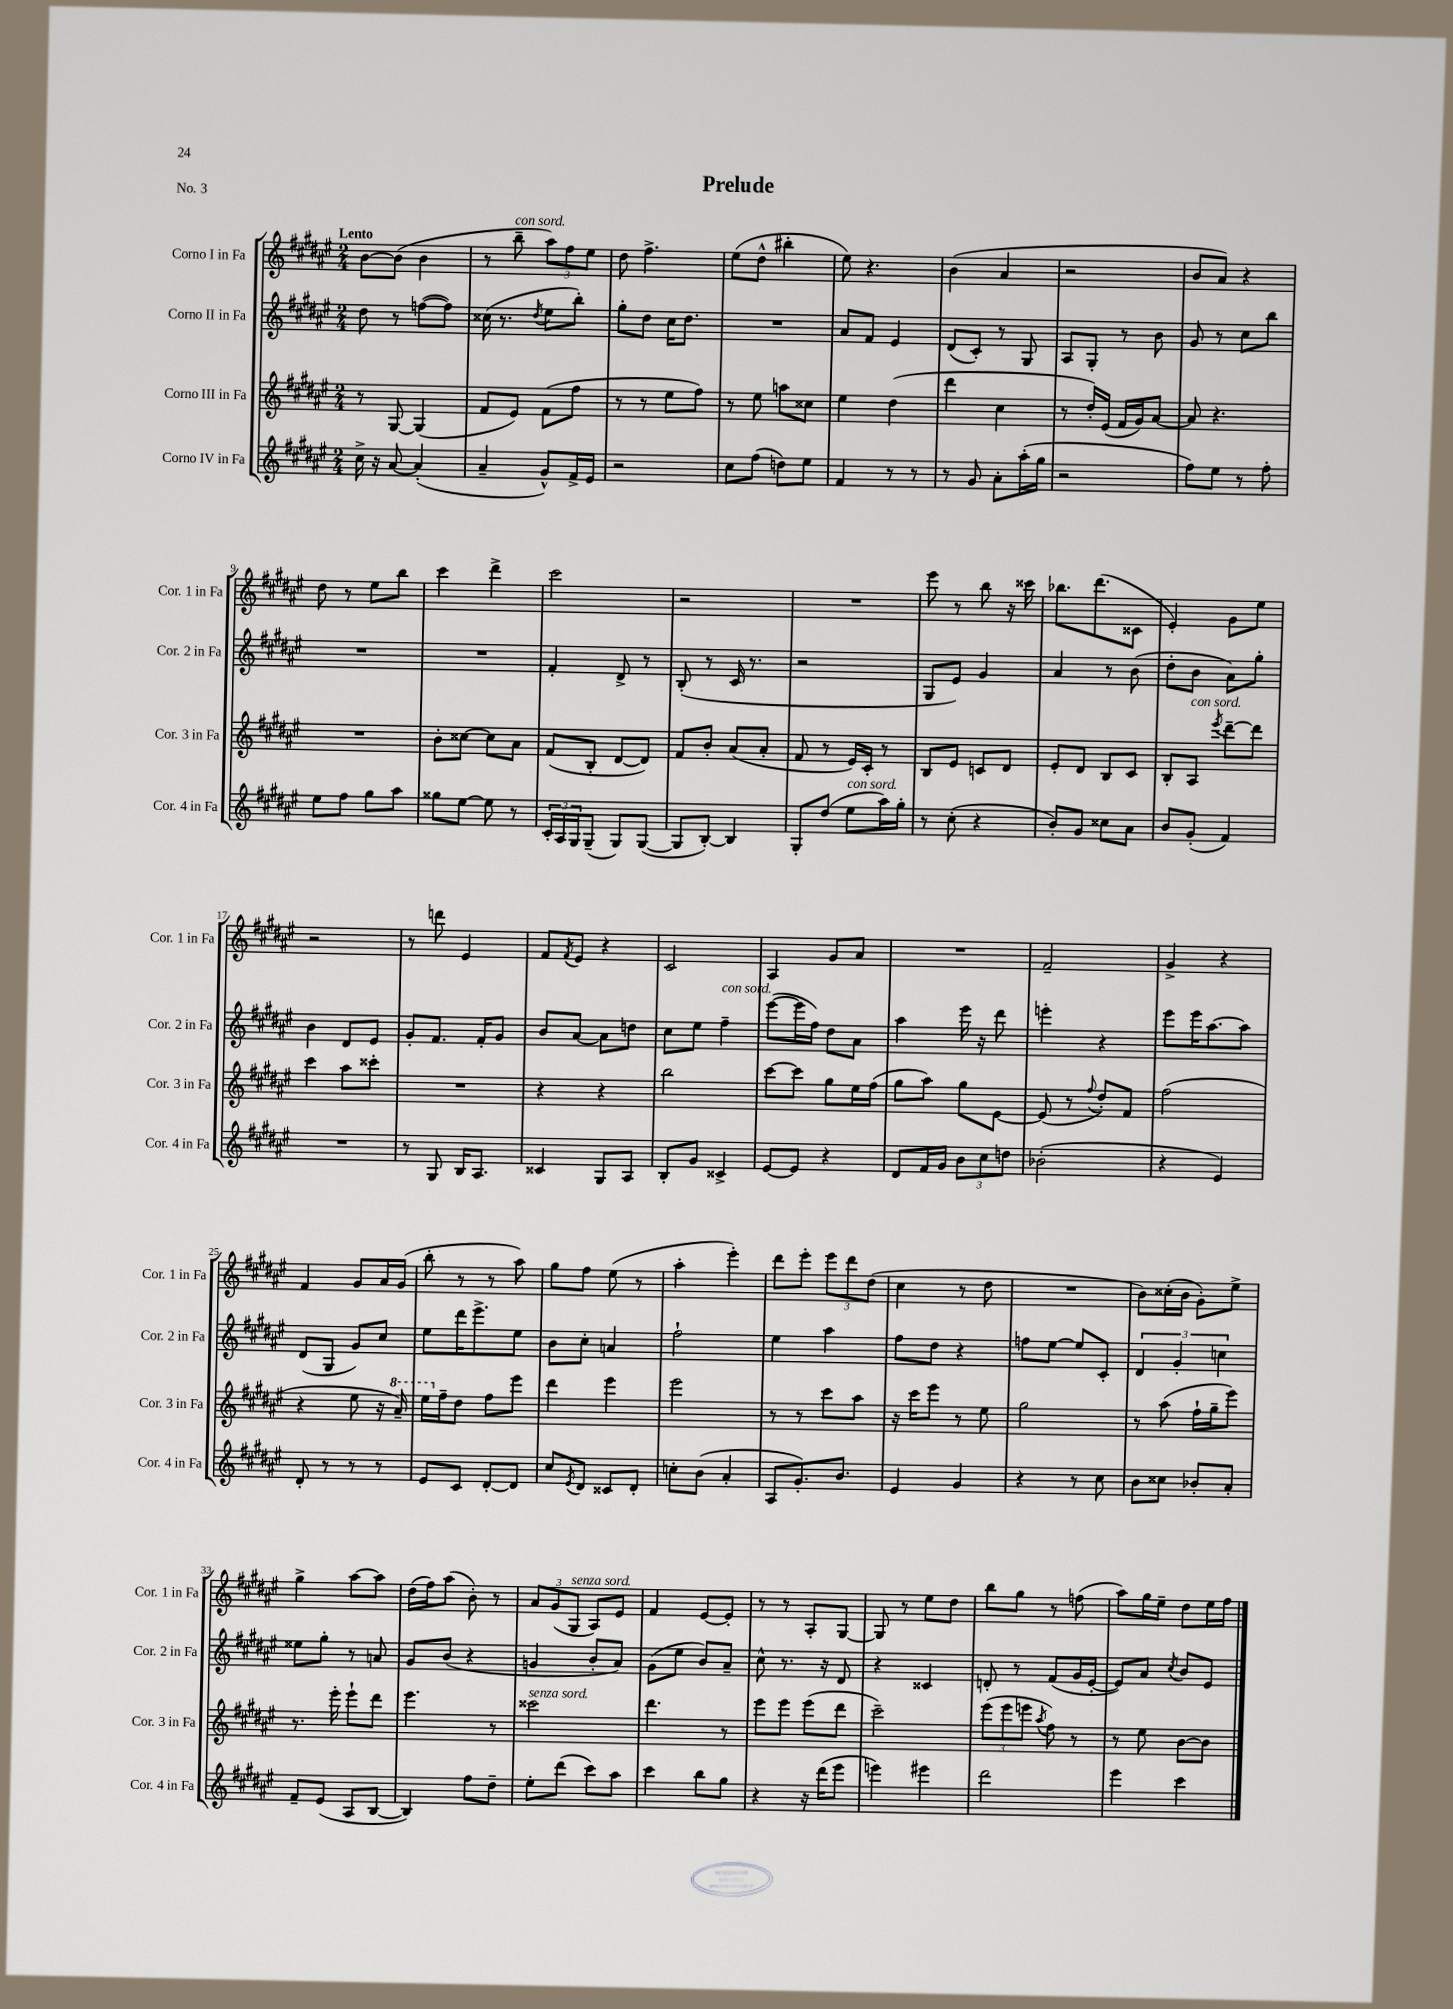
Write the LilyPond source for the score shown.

\header { title = "Prelude" piece = "No. 3" }
<<
\new StaffGroup <<
\new Staff = "s0" \with { instrumentName = "Corno I in Fa" shortInstrumentName = "Cor. 1 in Fa" } {
    \clef treble \key fis \major \numericTimeSignature \time 2/4 \tempo "Lento"
    b'8~ b'8( b'4 |
    r8 b''8--^\markup { \italic "con sord." } \tuplet 3/2 { ais''8) fis''8 eis''8 } |
    dis''8 fis''4.-> |
    eis''8( dis''8-^ bis''4-. |
    eis''8) r4. |
    b'4( ais'4 |
    r2 |
    b'8 ais'8) r4 |
    dis''8 r8 eis''8 b''8 |
    cis'''4 dis'''4-> |
    cis'''2 |
    r2 |
    R2 |
    eis'''8 r8 b''8 r16 cisis'''16 |
    bes''8. dis'''8.( cisis'8 |
    eis'4-.) gis'8 eis''8 |
    r2 |
    r8 d'''8 eis'4 |
    fis'8 \acciaccatura { fis'8 } eis'8 r4 |
    cis'2 |
    ais4 gis'8 ais'8 |
    R2 |
    fis'2-- |
    gis'4-> r4 |
    fis'4 gis'8 ais'16 gis'16( |
    b''8-. r8 r8 ais''8) |
    gis''8 fis''8 eis''8( r8 |
    ais''4-. eis'''4-.) |
    dis'''8 eis'''8-. \tuplet 3/2 { eis'''8 dis'''8 dis''8( } |
    cis''4 r8 dis''8 |
    R2 |
    b'8) cisis''16-.( b'16 gis'8-.) eis''8-> |
    gis''4-> ais''8~ ais''8 |
    dis''16( fis''16) ais''8( b'8-.) r8 |
    \tuplet 3/2 { ais'8 gis'8( gis8^\markup { \italic "senza sord." } } ais8) eis'8 |
    fis'4 eis'8~ eis'8-. |
    r8 r8 ais8-. gis8~ |
    gis8 r8 eis''8 dis''8 |
    b''8 gis''8 r8 f''8( |
    ais''8) gis''16 eis''16-- dis''8 eis''16 fis''16 \bar "|." |
}
\new Staff = "s1" \with { instrumentName = "Corno II in Fa" shortInstrumentName = "Cor. 2 in Fa" } {
    \clef treble \key fis \major \numericTimeSignature \time 2/4
    dis''8 r8 f''8~( f''8) |
    cisis''16( r8. \acciaccatura { dis''8 } eis''8 b''8-.) |
    gis''8-. dis''8 cis''16 dis''8. |
    R2 |
    ais'8 fis'8 eis'4 |
    dis'8( cis'8-.) r8 gis8 |
    ais8 gis8-. r8 b'8 |
    gis'8 r8 cis''8 b''8 |
    R2 |
    R2 |
    fis'4-. dis'8-> r8 |
    b8-.( r8 cis'16 r8. |
    r2 |
    gis8 eis'8) gis'4 |
    ais'4 r8 b'8( |
    dis''8-. b'8 ais'8) gis''8-. |
    b'4 dis'8 eis'8 |
    gis'8-. fis'8. fis'16-. gis'8 |
    b'8 ais'8~ ais'8 d''8 |
    cis''8 eis''8 fis''4--^\markup { \italic "con sord." } |
    eis'''8~( eis'''16 fis''16) dis''8 ais'8 |
    ais''4 eis'''16 r16 dis'''8 |
    e'''4-. r4 |
    eis'''8 eis'''16 ais''8.~ ais''8 |
    dis'8( gis8 gis'8) cis''8 |
    eis''8 dis'''16 eis'''8.-> eis''8 |
    b'8 cis''8-. a'4 |
    fis''2-! |
    eis''4 ais''4 |
    fis''8 dis''8 r4 |
    f''8 eis''8~ eis''8 cis'8-. |
    \tuplet 3/2 { dis'4 gis'4-. c''4 } |
    eisis''8 gis''8-. r8 a'8 |
    gis'8 b'8( r4 |
    g'4 b'8-. ais'8) |
    gis'8( eis''8 b'8) ais'8-- |
    cis''8-^ r8. r16 dis'8 |
    r4 cisis'4 |
    d'8-. r8 fis'8( gis'16 eis'16~-. |
    eis'8) ais'8 \acciaccatura { cis''8 } b'8 eis'8 \bar "|." |
}
\new Staff = "s2" \with { instrumentName = "Corno III in Fa" shortInstrumentName = "Cor. 3 in Fa" } {
    \clef treble \key fis \major \numericTimeSignature \time 2/4
    r8 gis8~ gis4( |
    fis'8 eis'8) fis'8( fis''8 |
    r8 r8 eis''8 fis''8) |
    r8 eis''8 a''8 cisis''8 |
    eis''4 dis''4( |
    dis'''4 cis''4 |
    r8 dis''16-.) eis'16( fis'16 gis'16) ais'8~ |
    ais'8 r4. |
    R2 |
    b'8-. cisis''8~ cisis''8 ais'8 |
    fis'8( b8-. dis'8~ dis'8) |
    fis'8 b'8-. ais'8( ais'8-. |
    fis'8 r8 eis'16) cis'16-. r8 |
    b8 eis'8 c'8 dis'8 |
    eis'8-. dis'8 b8 cis'8 |
    b8-. ais8^\markup { \italic "con sord." } \acciaccatura { eis'''8 } dis'''8~-- dis'''8 |
    cis'''4 ais''8 cisis'''8-. |
    R2 |
    r4 r4 |
    b''2 |
    cis'''8~ cis'''8 gis''8 eis''16 fis''16( |
    gis''8 ais''8) gis''8 eis'8~ |
    eis'8( r8 \appoggiatura { fis''8 } dis''8-.) fis'8 |
    fis''2( |
    r4 eis''8 r16 \ottava #1 ais''16--) |
    eis'''16 \ottava #0 fis''16-- dis''8 fis''8 eis'''8 |
    dis'''4 eis'''4 |
    eis'''2 |
    r8 r8 cis'''8 ais''8 |
    r16 cis'''16 eis'''8 r8 eis''8 |
    gis''2 |
    r8 ais''8( fis''16-! gis''16-- eis'''8) |
    r8. eis'''16-. eis'''8-! dis'''8 |
    eis'''4. r8 |
    cisis'''2^\markup { \italic "senza sord." } |
    dis'''4. r8 |
    eis'''8 eis'''8 eis'''8( dis'''8 |
    cis'''2--) |
    \tuplet 3/2 { eis'''8( eis'''8 e'''8 } \acciaccatura { ais''8 } fis''8) r8 |
    r8 eis''8 b'8~ b'8 \bar "|." |
}
\new Staff = "s3" \with { instrumentName = "Corno IV in Fa" shortInstrumentName = "Cor. 4 in Fa" } {
    \clef treble \key fis \major \numericTimeSignature \time 2/4
    cis''16-> r16 ais'8~ ais'4-.( |
    ais'4-- gis'8-^) fis'16-> eis'16 |
    r2 |
    cis''8 fis''8( d''8) eis''8 |
    fis'4 r8 r8 |
    r8 gis'8 ais'8-. ais''16-.( gis''16 |
    r2 |
    fis''8) eis''8 r8 fis''8-. |
    eis''8 fis''8 gis''8 ais''8 |
    gisis''8 eis''8~ eis''8 r8 |
    \tuplet 3/2 { cis'16-. ais16 gis16 } gis8--( gis8) gis8~( |
    gis8 b8~-.) b4 |
    gis8-. dis''8( eis''8^\markup { \italic "con sord." } ais''16) gis''16-. |
    r8 cis''8-.( r4 |
    b'8-.) gis'8 cisis''8 ais'8 |
    b'8 gis'8-.( fis'4) |
    R2 |
    r8 gis8 b16 ais8. |
    cisis'4 gis8 ais8 |
    b8-. gis'8 cisis'4-> |
    eis'8~ eis'8 r4 |
    dis'8 fis'16 gis'16 \tuplet 3/2 { b'8 cis''8 d''8 } |
    bes'2-.( |
    r4 eis'4) |
    dis'8-. r8 r8 r8 |
    eis'8 cis'8 dis'8~-. dis'8 |
    cis''8 \acciaccatura { eis'8 } dis'8 cisis'8 dis'8-. |
    c''8-. b'8( ais'4-. |
    ais8 gis'8.-.) b'8. |
    eis'4 gis'4 |
    r4 r8 cis''8 |
    b'8 cisis''8 bes'8-. ais'8-. |
    fis'8-- eis'8( ais8 b8~ |
    b4) fis''8 dis''8-- |
    eis''8-. dis'''8( cis'''8) ais''8 |
    cis'''4 b''8 gis''8 |
    r4 r16 dis'''16( eis'''8 |
    e'''4) eis'''4 |
    dis'''2 |
    eis'''4 cis'''4 \bar "|." |
}
>>
>>
